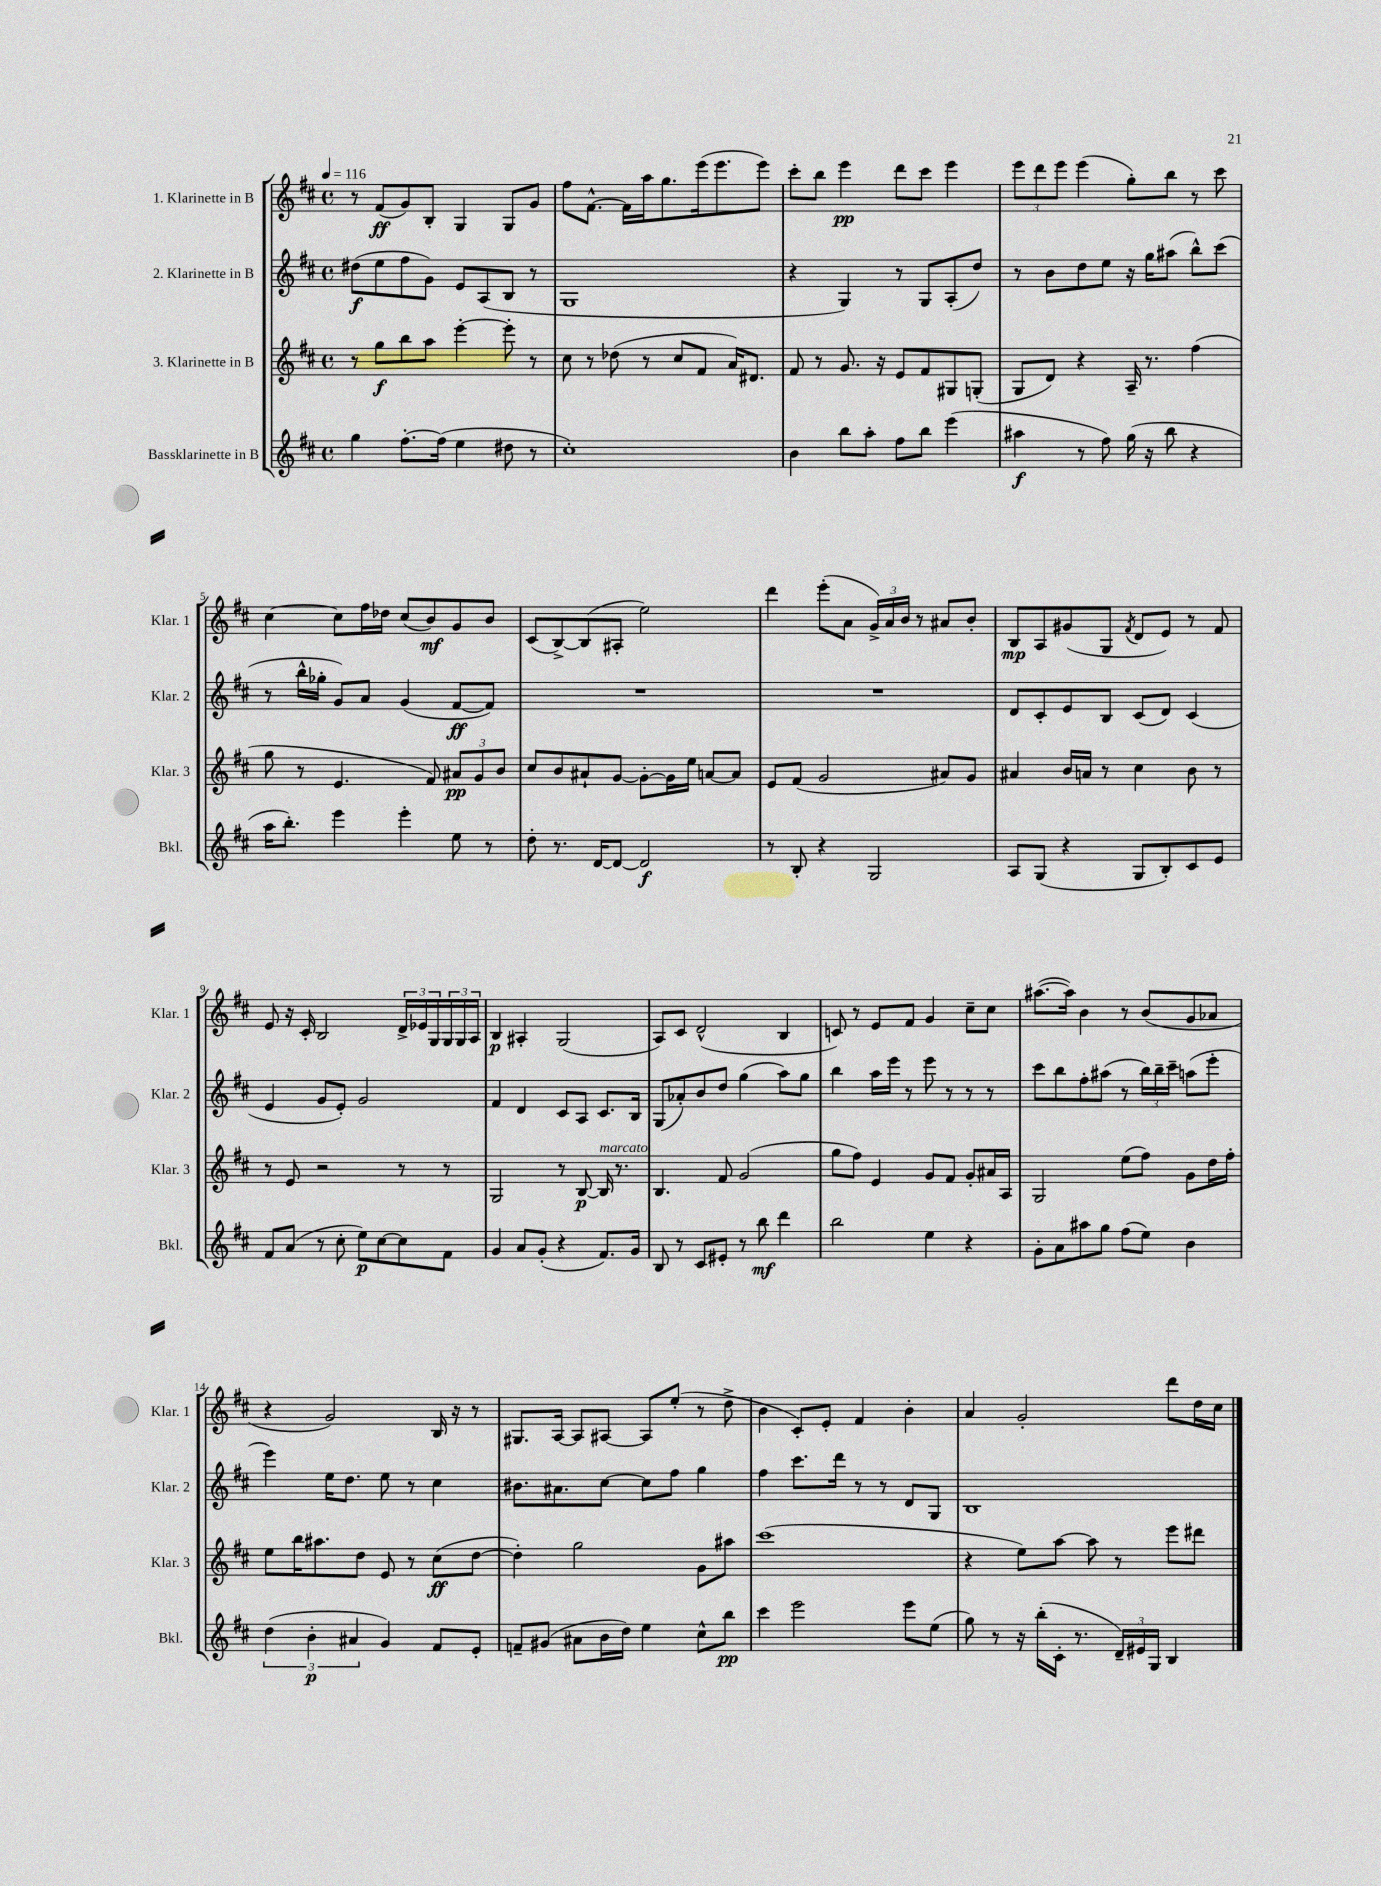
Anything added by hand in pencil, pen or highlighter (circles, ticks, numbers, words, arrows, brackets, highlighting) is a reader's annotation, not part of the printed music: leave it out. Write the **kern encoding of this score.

**kern	**kern	**kern	**kern
*staff4	*staff3	*staff2	*staff1
*clefG2	*clefG2	*clefG2	*clefG2
*k[f#c#]	*k[f#c#]	*k[f#c#]	*k[f#c#]
*M4/4	*M4/4	*M4/4	*M4/4
*met(c)	*met(c)	*met(c)	*met(c)
*MM116	*MM116	*MM116	*MM116
4gg\	8r	(8dd#\L	8r
.	8gg\L	8ee\	(8f#/L
[8.ff#'\L	8bb\	8ff#\	8g/)
.	8aa\J	8g\J)	8B'/J
(16ff#\]Jk	.	.	.
4ee\	[4eee'\	8e/L	4G/
.	.	(8A/	.
8dd#\	8eee'\]	8B/J	8G/L
8r	8r	8r	8g/J
=	=	=	=
1cc#')	8cc#\	1G	8ff#\L
.	8r	.	[8.f#^^\J
.	(8dd-\	.	.
.	.	.	16f#\]LL
.	8r	.	16aa\J
.	.	.	8.gg\
.	8cc#/L	.	.
.	8f#/J	.	(16eee\k
.	.	.	8.eee\
.	16a/LK)	.	.
.	8.d#/J	.	.
.	.	.	8eee\J)
=	=	=	=
4b\	8f#/	4r	8ccc#'\L
.	8r	.	8bb\J
8bb\L	8.g/	4G/)	4eee\
8aa'\J	.	.	.
.	16r	.	.
8ff#\L	8e/L	8r	8ddd\L
8bb\J	8f#/	8G/L	8ccc#\J
(4eee\	8G#/	(8A'/	4eee\
.	(8G'/J	8dd/J)	.
=	=	=	=
4aa#\	8G/L	8r	12eee\L
.	.	.	12ddd\
.	8d/J)	8b\L	.
.	.	.	12eee\J
8r	4r	8dd\	(4eee\
8ff#\)	.	8ee\J	.
(16gg\	16A~/	16r	8gg'\L)
16r	8.r	16gg\LK	.
8bb\	.	(8aa#\J	8bb\J
4r	(4ff#\	8bb^^\L)	8r
.	.	(8ccc#\J	8ccc#\
=	=	=	=
16aa\LK	8gg\	8r	[4cc#\
8.bb'\J)	.	.	.
.	8r	16bb^^\LL	.
.	.	16gg-'\JJ	.
4eee\	4.e/	8g/L)	8cc#\]L
.	.	8a/J	16ff#\L
.	.	.	16dd-\JJ
4eee'\	.	(4g/	(8cc#/L
.	8f#/)	.	8b/)
8ee\	12a#/L	[8f#/L	8g/
.	12g/	.	.
8r	.	8f#/]J)	8b/J
.	12b/J	.	.
=	=	=	=
8dd'\	8cc#/L	1r	(8c#/L
8.r	8b/	.	[8B^/)
.	8a#`/	.	(8B/]
[16d/LK	.	.	.
8d/_J	[8g/J	.	8A#'/J
2d/]	8g'\_L	.	2ee\)
.	16g\]L	.	.
.	16ee\JJ	.	.
.	[8a/L	.	.
.	8a/]J	.	.
=	=	=	=
8r	8e/L	1r	4ddd\
8B'/	(8f#/J	.	.
4r	2g/	.	(8eee'\L
.	.	.	8a\J
2G/	.	.	24g^/LL)
.	.	.	24a/
.	.	.	24b/JJ
.	.	.	8r
.	8a#/L)	.	8a#/L
.	8g/J	.	8b'/J
=	=	=	=
8A/L	4a#/	8d/L	8B/L
(8G/J	.	8c#'/	8A/
4r	16b/LL	8e/	(8g#/
.	16a/JJ	.	.
.	8r	8B/J	8G/J
.	.	.	8qf#/
8G/L	4cc#\	(8c#/L	8d/L
8B'/)	.	8d/J)	8e/J)
8c#/	8b\	(4c#/	8r
8e/J	8r	.	8f#/
=	=	=	=
8f#/L	8r	4e/	8e/
(8a/J	8e/	.	16r
.	.	.	16c#'/
8r	2r	8g/L	2B/
8cc#'\	.	8e'/J)	.
8ee\L)	.	2g/	.
[8cc#\	.	.	.
8cc#\]	8r	.	24d^/LL
.	.	.	24e-/
.	.	.	24G/
8f#\J	8r	.	24G/
.	.	.	24G/
.	.	.	24A/JJ
=	=	=	=
4g/	2G/	4f#/	4B/
8a/L	.	4d/	4A#'/
(8g'/J	.	.	.
4r	8r	8c#/L	(2G/
.	[8B/	8A/J	.
8.f#/L)	16B/]	8.c#/L	.
.	8.r	.	.
16g/Jk	.	16B/Jk	.
=	=	=	=
8B/	4.B/	(8G/L	8A/L)
8r	.	8a-'/)	8c#/J
8c#/L	.	8b/	(2d^^/
8e#'/J	8f#/	8dd/J	.
8r	(2g/	(4gg\	.
8bb\	.	.	.
4ddd\	.	8aa\L)	4B/
.	.	8gg\J	.
=	=	=	=
2bb\	8gg\L	4bb\	8c/)
.	8ff#\J)	.	8r
.	4e/	16aa\LL	8e/L
.	.	16eee\JJ	.
.	.	8r	8f#/J
4ee\	8g/L	8eee\	4g/
.	8f#/J	8r	.
4r	8g'/L	8r	8cc#~\L
.	16a#/L	8r	8cc#\J
.	16A/JJ	.	.
=	=	=	=
8g'\L	2G/	8ccc#\L	([8.aa#\L
8a\	.	8bb\	.
.	.	.	16aa#\]Jk)
8aa#\	.	8ff#'\	4b\
8gg\J	.	(8aa#\J	.
(8ff#\L	(8ee\L	8r	8r
8ee\J)	8ff#\J)	24bb\LL)	(8b/L
.	.	24bb~\	.
.	.	24ccc#~\JJ	.
4b\	8g\L	(8aa\L	8g/
.	16dd\L	8eee'\J	8a-/J
.	16ff#'\JJ	.	.
=	=	=	=
(6dd\	8ee\L	4eee\)	4r
.	16bb\K	.	.
6b'\	.	.	.
.	8.aa#\	.	.
.	.	16ee\LK	2g/)
.	.	8.dd\J	.
6a#/	.	.	.
.	8dd\J	.	.
4g/)	8e/	8ee\	.
.	8r	8r	.
8f#/L	(8cc#\L	4cc#\	16B/
.	.	.	16r
8e'/J	[8dd\J	.	8r
=	=	=	=
8f~/L	4dd'\])	8.b#\L	8.G#/L
(8g#/J	.	.	.
.	.	8.a#\	[16A/Jk
8a#\L	2gg\	.	8A/]L
16b\L	.	[8cc#\J	[8A#/J
16dd\JJ)	.	.	.
4ee\	.	8cc#\]L	8A#/]L
.	.	8ff#\J	(8ee'/J
8cc#^^\L	8g\L	4gg\	8r
8bb\J	8aa#\J	.	8dd^\
=	=	=	=
4ccc#\	(1ccc#	4ff#\	4b\
2eee\	.	8.ccc#\L	8c#'/L)
.	.	.	8e'/J
.	.	16ddd\Jk	.
.	.	8r	4f#/
.	.	8r	.
8eee\L	.	8d/L	4b'\
(8ee\J	.	8G/J	.
=	=	=	=
8gg\)	4r	1B	4a/
8r	.	.	.
16r	8ee\L)	.	2g'/
(16bb'\LL	.	.	.
16c#'\JJ	[8aa\J	.	.
8.r	.	.	.
.	8aa\]	.	.
24d~/LL)	8r	.	.
24e#/	.	.	.
24G/JJ	.	.	.
4B/	8eee\L	.	8ddd\L
.	8ddd#\J	.	16dd\L
.	.	.	16cc#\JJ
==	==	==	==
*-	*-	*-	*-
